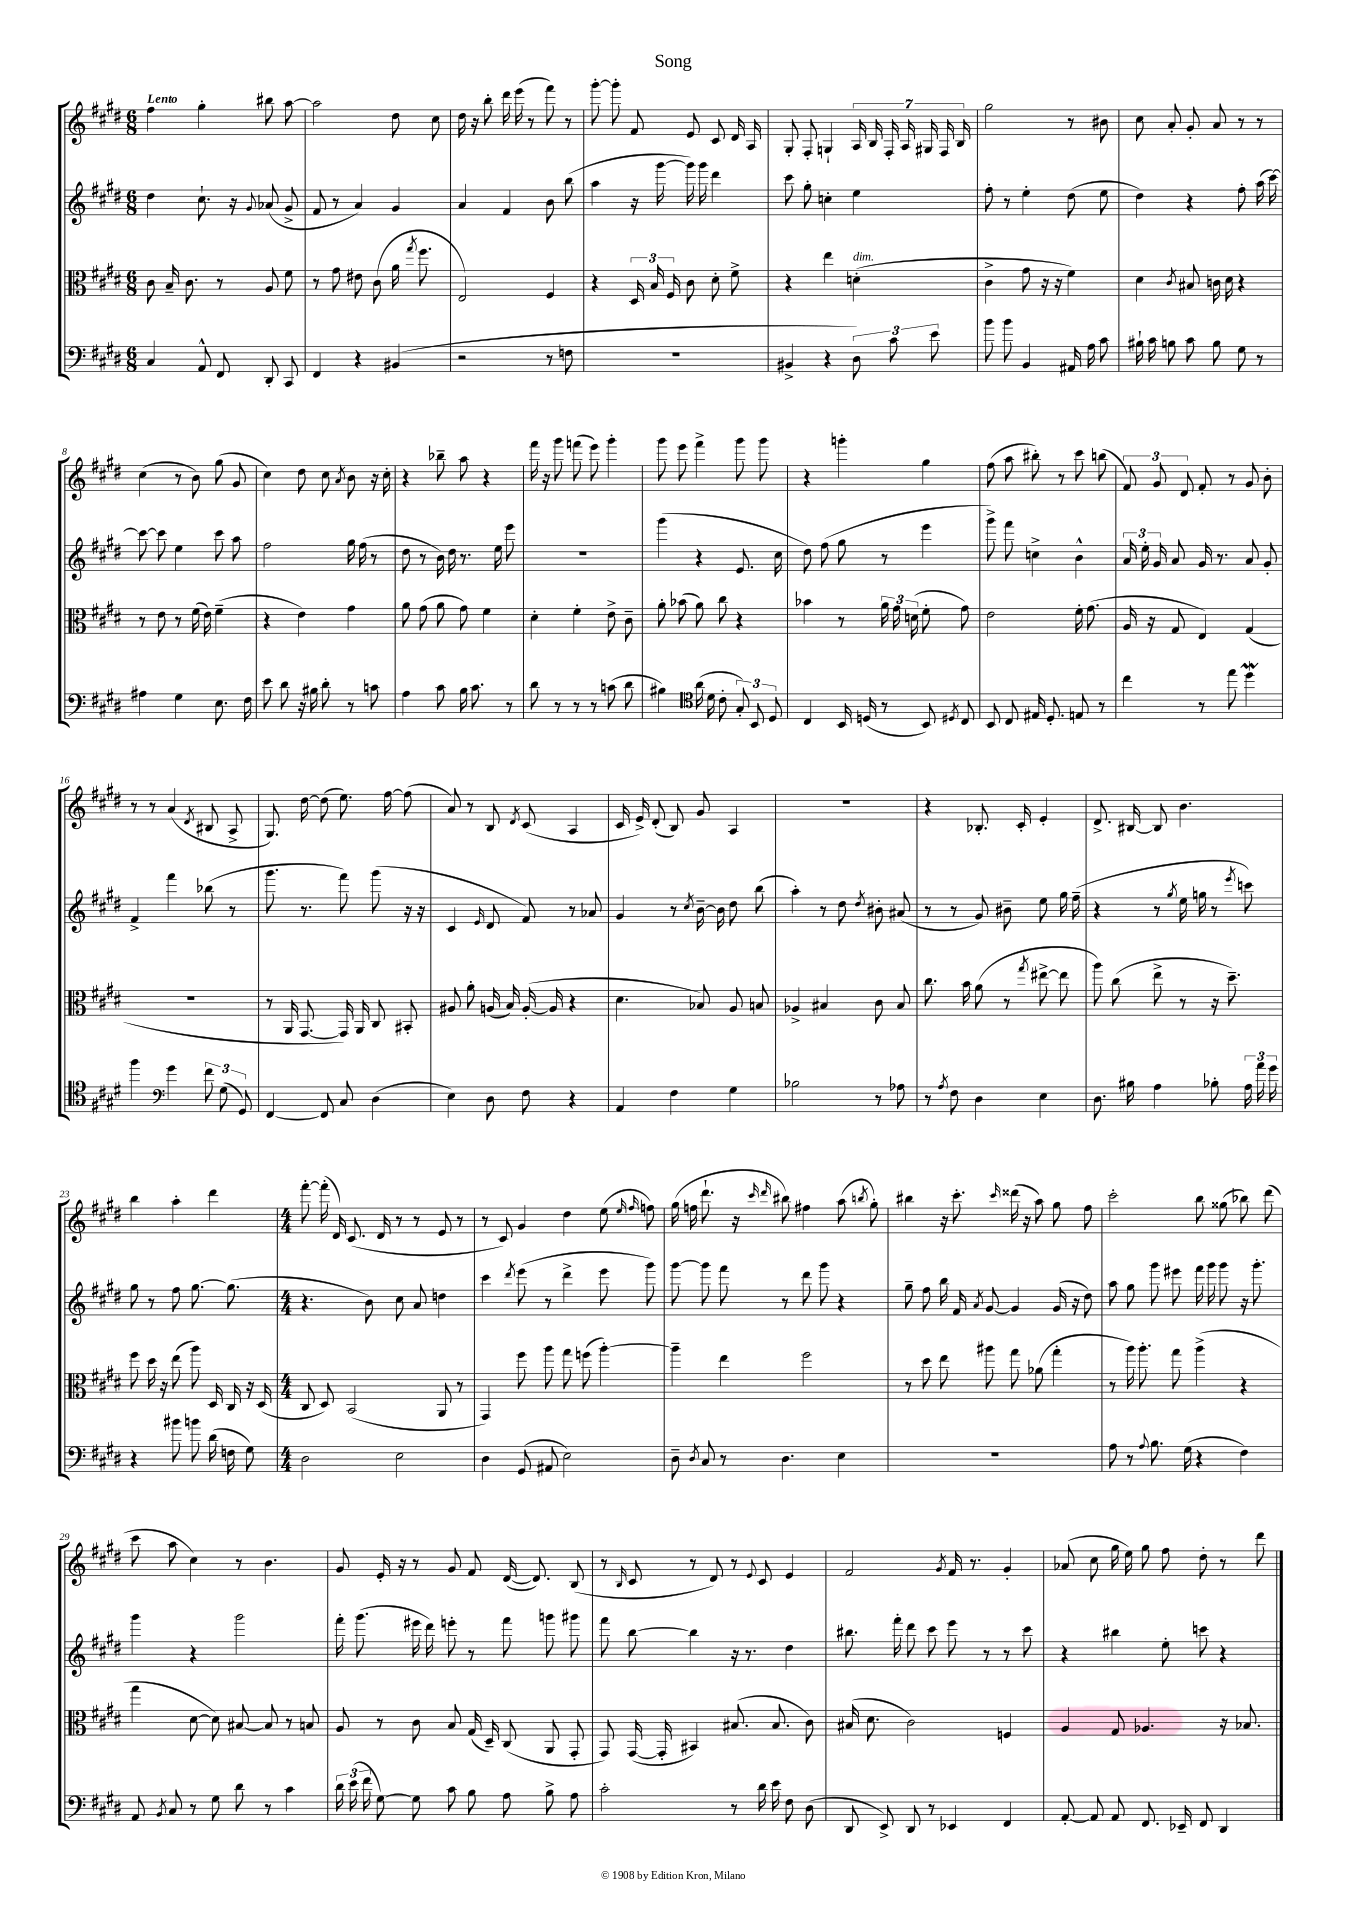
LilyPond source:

\header { title = "Song" }
<<
\new StaffGroup <<
\new Staff = "s0" {
    \clef treble \key e \major \numericTimeSignature \time 6/8 \tempo "Lento"
    \autoBeamOff fis''4 gis''4-. bis''8 a''8~ |
    a''2 dis''8 cis''8 |
    dis''16 r16 b''8-. dis'''16 e'''16( r8 fis'''8) r8 |
    gis'''8~-. gis'''8-. fis'8 e'8 cis'8 dis'16 a16 |
    gis8-. fis8-. g4-! \tuplet 7/4 { a16 b16 fis16-. a16 gis16 fis16 b16 } |
    gis''2 r8 bis'8 |
    cis''8 a'8-. gis'8-. a'8 r8 r8 |
    cis''4( r8 b'8) gis''8( gis'8 |
    cis''4) dis''8 cis''8 \acciaccatura { a'8 } b'8 r16 cis''16-. |
    r4 bes''8-- a''8 r4 |
    fis'''16 r16 gis'''8 f'''8( e'''8) gis'''4-. |
    gis'''8 e'''8 fis'''4-> gis'''8 gis'''8 |
    r4 g'''4-. gis''4 |
    fis''8( a''8 bis''8-.) r8 cis'''8 b''8( |
    \tuplet 3/2 { fis'8) gis'8 dis'8 } fis'8-. r8 gis'8 b'8-. |
    r8 r8 a'4( \acciaccatura { dis'8 } bis8 a8-> |
    gis8.) dis''16~ dis''8( e''8.) fis''16~ fis''8( |
    a'8) r8 b8 \acciaccatura { dis'8 } cis'8( a4 |
    cis'16 e'16->) dis'8-.( b8) gis'8 a4 |
    R2. |
    r4 bes8.-. cis'16-. e'4-. |
    dis'8.-> bis16~ bis8 b'4. |
    b''4 a''4-. dis'''4 |
    \numericTimeSignature \time 4/4 fis'''8~-. fis'''16-.( dis'16) cis'8.( dis'16 r8 r8 e'8 r8 |
    r8 cis'8) gis'4 dis''4 e''8( \grace { e''16 fis''16 } f''8) |
    gis''16( f''16 dis'''8.-! r16 \grace { cis'''16 dis'''16 } bis''8) fis''4 a''8( \acciaccatura { b''8 } gis''8-.) |
    bis''4 r16 cis'''8.-. \grace { cis'''16 } disis'''16( r16 a''8) gis''8 fis''8 |
    cis'''2-. b''8 gisis''8( bes''8) dis'''8( |
    cis'''8 a''8 cis''4) r8 b'4. |
    gis'8 e'16-. r16 r8 gis'8 fis'8 dis'16~( dis'8.) b8( |
    r8 \grace { b16 } cis'8 r8 dis'8) r8 \appoggiatura { e'8 } cis'8 e'4 |
    fis'2 \acciaccatura { gis'8 } fis'16 r8. gis'4-. |
    aes'8( cis''8 gis''16 e''16) gis''8 fis''8 dis''8-. r8 dis'''8 \bar "|." |
}
\new Staff = "s1" {
    \clef treble \key e \major \numericTimeSignature \time 6/8
    \autoBeamOff dis''4 cis''8.-! r16 \appoggiatura { gis'8 } aes'8( gis'8-> |
    fis'8 r8 a'4) gis'4 |
    a'4 fis'4 b'8 b''8( |
    a''4 r16 gis'''16~ gis'''16) gis'''16 dis'''4 |
    cis'''8 gis''8-. c''4-. e''4 |
    fis''8-. r8 e''4-. dis''8( e''8 |
    dis''4) r4 fis''8-. a''16( cis'''16~) |
    cis'''8~ cis'''8 e''4 cis'''8 a''8 |
    fis''2 gis''16 fis''16( r8 |
    dis''8 r8 b'16) dis''16 r8. e''16 e'''8 |
    R2. |
    gis'''4( r4 e'8. cis''16 |
    dis''8) fis''8( gis''8 r8 e'''4 |
    gis'''8->) fis'''8 c''4-> b'4-^ |
    \tuplet 3/2 { a'16 e''16-. gis'16 } a'8 gis'16 r8. a'8 gis'8-. |
    fis'4-> fis'''4 bes''8( r8 |
    gis'''8. r8. fis'''8) gis'''8( r16 r16 |
    cis'4 \grace { e'16 } dis'8 fis'8) r8 aes'8 |
    gis'4 r8 \acciaccatura { cis''8 } b'16~-- b'16 dis''8 b''8( |
    a''4-.) r8 dis''8 \acciaccatura { dis''8 } bis'8-. ais'8( |
    r8 r8 gis'8) bis'8-- e''8 gis''16 fis''16--( |
    r4 r8 \acciaccatura { gis''8 } e''16 g''16 r8 \acciaccatura { e'''8 } c'''8) |
    gis''8 r8 fis''8 gis''8.~ gis''8.( |
    \numericTimeSignature \time 4/4 r4. b'8) cis''8 a'8 d''4 |
    cis'''4 \acciaccatura { dis'''8 } e'''8( r8 dis'''4-> e'''8 gis'''8) |
    gis'''8~ gis'''8 fis'''8 r8 dis'''8 gis'''8 r4 |
    gis''8-- fis''8 b''16 fis'16 \acciaccatura { a'8 } gis'8~ gis'4 gis'16( r16 dis''8) |
    a''8 gis''8 gis'''8 eis'''8 fis'''16 gis'''16 gis'''8 r16 gis'''8.-. |
    gis'''4 r4 gis'''2 |
    fis'''16-. gis'''8.( eis'''16 dis'''16) e'''8-. r8 fis'''8 g'''8 gis'''8 |
    fis'''8 b''8~ b''4 r16 r8. dis''4 |
    bis''8. fis'''16-. dis'''8 cis'''8 e'''8 r8 r8 cis'''8 |
    r4 bis''4 e''8-. c'''8 r4 \bar "|." |
}
\new Staff = "s2" {
    \clef alto \key e \major \numericTimeSignature \time 6/8
    \autoBeamOff cis'8 b16-- cis'8. r8 a8 fis'8 |
    r8 gis'8 eis'8 cis'8( a'16 \acciaccatura { gis''8 } fis''8. |
    e2) fis4 |
    r4 \tuplet 3/2 { dis16 b16 fis16 } cis'8 dis'8-. fis'8-> |
    r4 e''4 d'4-.^\markup { \italic "dim." }( |
    cis'4-> gis'8 r16 r16 fis'4) |
    dis'4 \acciaccatura { cis'8 } bis8 c'16 dis'16 r4 |
    r8 e'8 r8 fis'16( e'16) fis'4--( |
    r4 e'4) gis'4 |
    a'8 gis'8( a'8 gis'8) fis'4 |
    dis'4-. fis'4-. e'8-> cis'8-- |
    a'8-. bes'8( a'8) cis''8 r4 |
    bes'4 r8 \tuplet 3/2 { a'16 gis'16 d'16( } fis'8-. gis'8) |
    e'2 fis'16-. gis'8.( |
    a16 r16 gis8 e4) gis4( |
    R2. |
    r8 a,16 gis,8.~ gis,16) a,16 cis8 bis,8-. |
    ais8 a'8-. a16( b16) a16~-.( a16 r4 |
    dis'4. bes8) a8 b8 |
    aes4-> bis4 cis'8 bis8 |
    cis''8. b'16 a'8( r8 \acciaccatura { gis''8 } eis''8~-> eis''8 |
    a''8) cis''8( e''8-> r8 r16 dis''8.--) |
    fis''8 dis''16 r16 e''8( a''8) dis16 cis16 r16 dis16( |
    \numericTimeSignature \time 4/4 cis8 dis8) b,2( a,8 r8 |
    gis,4) fis''8 a''8 gis''8 f''8( a''4~-.) |
    a''4-- e''4 fis''2 |
    r8 dis''8 e''8 ais''8 gis''8 aes'8( gis''4-. |
    r8 a''16) a''8.-. gis''8 a''4->( r4 |
    gis''4 dis'8~ dis'8) bis8~ bis8 r8 b8 |
    a8 r8 cis'8 b8 gis16( dis16--) cis8( a,8 gis,8-. |
    gis,8) gis,16~( gis,16-. bis,4) bis8.( bis8. cis'8) |
    bis16( dis'8. cis'2) f4 |
    a4 gis8 aes4. r16 bes8. \bar "|." |
}
\new Staff = "s3" {
    \clef bass \key e \major \numericTimeSignature \time 6/8
    \autoBeamOff cis4 a,8-^ fis,8 dis,8-. cis,8 |
    fis,4 r4 bis,4( |
    r2 r8 f8 |
    R2. |
    bis,4-> r4 \tuplet 3/2 { dis8) cis'8 e'8 } |
    b'8 b'8 b,4 ais,16 a16 cis'8 |
    bis16-! cis'16 b8 cis'8 b8 gis8 r8 |
    ais4 gis4 e8. fis16 |
    e'8 dis'8 r16 bis16 dis'8-. r8 c'8 |
    a4 cis'8 b16 cis'8. r8 |
    dis'8 r8 r8 r8 c'8( dis'8 |
    bis4) \clef tenor a'16( dis'16 cis'8-. \tuplet 3/2 { gis8-.) b,8 dis8 } |
    cis4 b,16 d16( r8 b,8) \acciaccatura { dis8 } cis8 |
    b,8 cis8 eis16 dis8.-. e8 r8 |
    cis''4 r8 e''8 dis''4\mordent |
    fis''4 \clef bass gis'4 \tuplet 3/2 { fis'8 gis8( gis,8) } |
    fis,4~ fis,8 cis8 dis4( |
    e4) dis8 fis8 r4 |
    a,4 fis4 gis4 |
    bes2 r8 aes8 |
    r8 \acciaccatura { a8 } fis8 dis4 e4 |
    dis8. bis16 a4 bes8-. \tuplet 3/2 { a16 a'16 gis'16 } |
    r4 bis'8 b'8 dis'16( f16 gis8) |
    \numericTimeSignature \time 4/4 dis2 e2 |
    dis4 gis,8( ais,8 e2) |
    dis8-- \acciaccatura { dis8 } cis8 r8 dis4. e4 |
    R1 |
    a8 r8 \appoggiatura { a8 } b8. gis16( r4 fis4) |
    a,8 \acciaccatura { b,8 } cis8 r8 gis8 dis'8 r8 cis'4 |
    \tuplet 3/2 { dis'16 e'16( fis'16 } gis8~) gis8 cis'8 b8 a8 b8-> a8 |
    cis'2-. r8 dis'16 e'16 fis8 dis8( |
    dis,8 e,8->) dis,8 r8 ees,4 fis,4 |
    a,8~-. a,8 a,8 fis,8. ees,16-- fis,8 dis,4 \bar "|." |
}
>>
>>
